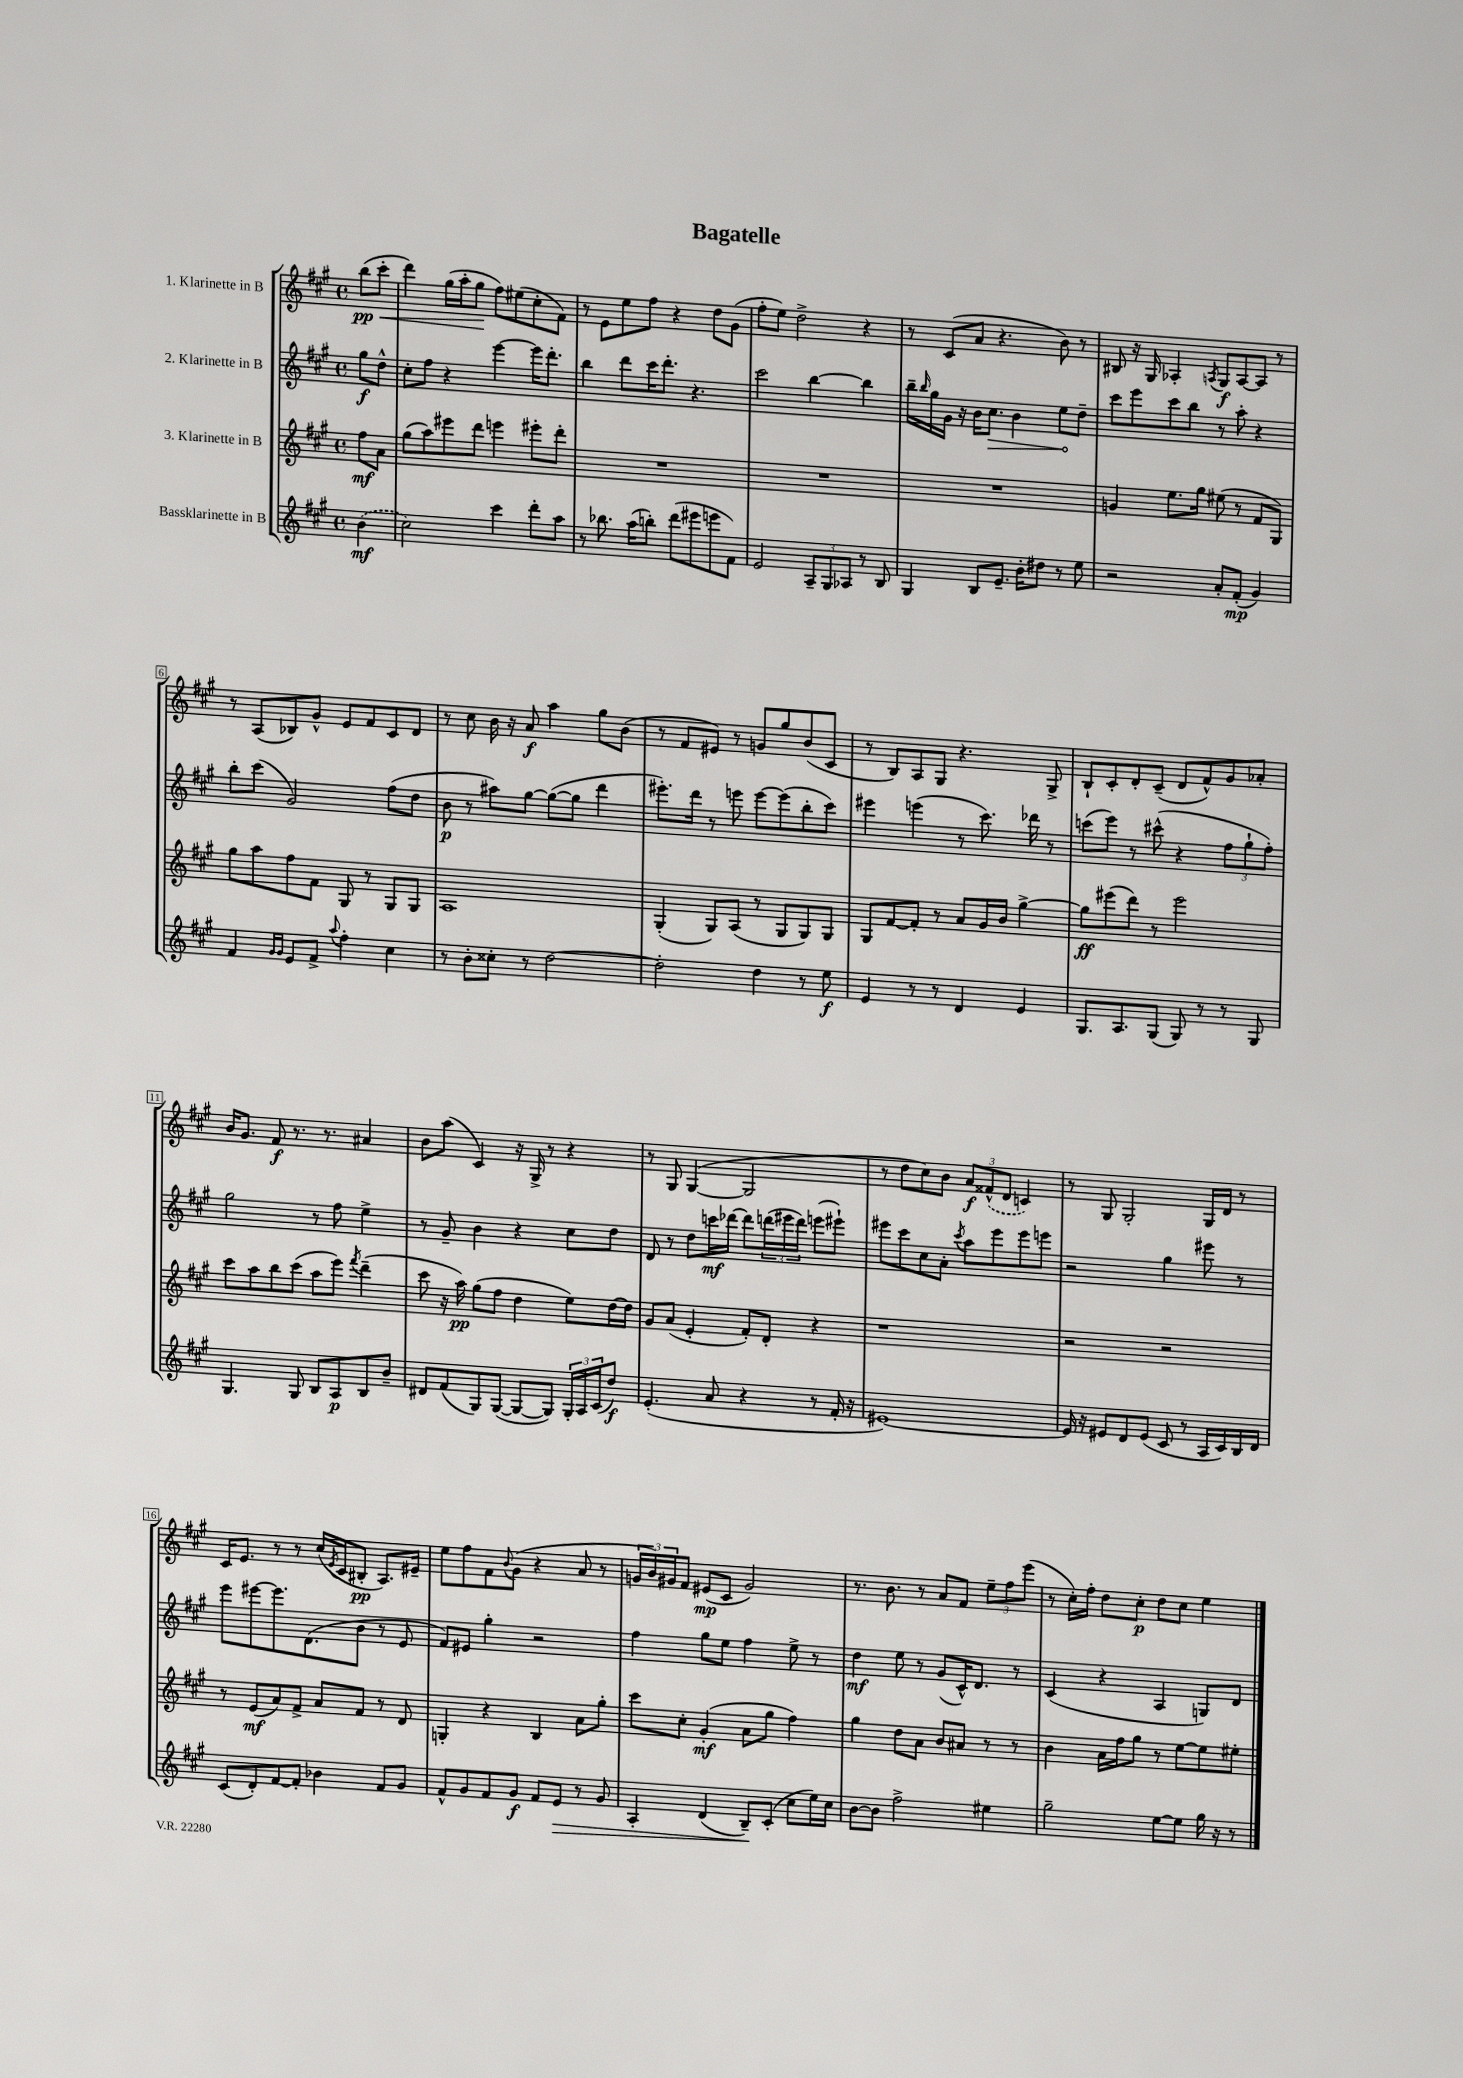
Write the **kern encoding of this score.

**kern	**kern	**kern	**kern
*staff4	*staff3	*staff2	*staff1
*clefG2	*clefG2	*clefG2	*clefG2
*k[f#c#g#]	*k[f#c#g#]	*k[f#c#g#]	*k[f#c#g#]
*M4/4	*M4/4	*M4/4	*M4/4
*met(c)	*met(c)	*met(c)	*met(c)
(4b	8ff#	8gg#	(8bb
.	8a	8dd^^	8ccc#'
=	=	=	=
2cc#)	(8gg#	8cc#'	4ddd)
.	8aa)	8ff#	.
.	8eee#	4r	(16gg#
.	.	.	16aa'
.	8ddd	.	8gg#
4ccc#	4eee	[4eee	8ff#)
.	.	.	(8ee#
8ddd'	8eee#'	16eee]	8cc#'
.	.	8.ddd'	.
8aa	8ddd'	.	8f#)
=	=	=	=
8r	1r	4bb	8r
8.bb-	.	.	8e
.	.	8ddd	8ee
(16aa	.	.	.
8bb')	.	16ccc#	8ff#
.	.	8.ddd'	.
(8ddd	.	.	4r
8eee#	.	4.r	.
8eee	.	.	8dd
8f#)	.	.	(8g#
=	=	=	=
2e	1r	2ccc#	8ff#'
.	.	.	8ee)
.	.	.	2dd^
12A~	.	[4bb	.
12G#	.	.	.
12A-	.	.	.
8r	.	4bb]	4r
8B	.	.	.
=	=	=	=
4G#	1r	16bb~	8r
.	.	16qqbb	.
.	.	16gg#	.
.	.	16g#	(8c#
.	.	16r	.
8B	.	16b	8a
.	.	8.cc#	.
8.e~	.	.	4.r
.	.	4b	.
16b'	.	.	.
8dd#	.	.	.
8r	.	8ee	8b)
8ee	.	8dd~	8r
=	=	=	=
2r	4g	8ccc#	8B#
.	.	8eee	16r
.	.	.	16G#
.	8.ee	8ccc#	4A-'
.	.	8bb	.
.	16gg#	.	.
.	.	.	8qA
8a'	(8ee#	8r	8G#
(8f#'	8r	8aa'	[8A
4g#)	8f#	4r	8A]
.	8G#)	.	8r
=	=	=	=
4f#	8gg#	8bb'	8r
.	8aa	(8ccc#	(8A
16qqg#	.	.	.
16qqg#	.	.	.
8e	8ff#	2g#)	8B-)
8f#^	8f#	.	8g#^^
8qqaa	.	.	.
4ff#'	8G#	.	8e
.	8r	.	8f#
4cc#	8G#	(8ff#	8c#
.	8G#	8dd	8d
=	=	=	=
8r	1A	8b	8r
8b'	.	8r	8cc#
8cc##'	.	8aa#)	16b
.	.	.	16r
8r	.	[8gg#	8a
[2dd	.	(8gg#_	4aa
.	.	8gg#]	.
.	.	4ddd	8gg#
.	.	.	(8b
=	=	=	=
2dd']	(4G#'	8.eee#')	8r
.	.	.	8f#
.	.	16ddd	.
.	8G#)	8r	8e#)
.	(8A	8eee	8r
4dd	8r	[8eee	8g
.	8G#	(8eee]	8gg#
8r	8G#)	8bb'	(8b
8ee	8G#	8ccc#)	8c#
=	=	=	=
4e	8G#	4eee#	8r
.	[8f#	.	8B)
8r	8f#']	(4eee	8A
8r	8r	.	8G#
4d	8a	8r	4.r
.	16g#	8.ccc#)	.
.	16b	.	.
4e	[4gg#^	.	.
.	.	16ddd-	.
.	.	8r	8G#^
=	=	=	=
8.G#	8gg#]	(8ccc	8B`
.	(8eee#	8eee)	8c#'
8.A	.	.	.
.	8ddd)	8r	8d'
(8G#	8r	(8ccc#^^	(8c#~
8G#)	2eee#	4r	8d
8r	.	.	8f#^^)
8r	.	12ff#	8g#
.	.	12gg#`	.
8G#	.	.	8a-'
.	.	12ff#')	.
=	=	=	=
4.G#	8ccc#	2gg#	16b
.	.	.	8.g#
.	8aa	.	.
.	8bb	.	8f#
8G#	(8ccc#	.	8.r
8B	8aa	8r	.
.	.	.	8.r
8A	8eee)	8ff#	.
.	8qfff#	.	.
8B	(4ddd~	4ee^	4a#
8b~	.	.	.
=	=	=	=
8d#	8ccc#	8r	8b
(8f#	16r	8g#~	(8aa
.	16aa)	.	.
8G#)	(8gg#	4b	4c#)
([8G#	8ff#	.	.
8G#_	4dd	4r	16r
.	.	.	16G#^
8G#])	.	.	8r
24G#'	8ee)	8cc#	4r
24A	.	.	.
(24c#	.	.	.
8dd)	[16dd	8dd	.
.	16dd]	.	.
=	=	=	=
(4.e'	8g#	8d	8r
.	(8a	8r	8G#
.	4e'	8dd	([4G#
8a	.	16ccc	.
.	.	[16ddd-	.
4r	8f#')	8ddd-]	2G#]
.	8d'	(24ddd	.
.	.	24eee#	.
.	.	24ddd)	.
8r	4r	(8eee	.
16f#'	.	8eee#`)	.
16r	.	.	.
=	=	=	=
[1e#)	1r	8eee#	8r
.	.	8ccc#	8dd
.	.	8cc#	8cc#)
.	.	8a'	8b
.	.	8qccc#	.
.	.	8aa	12a
.	.	.	(12f##^^
.	.	8eee#	.
.	.	.	12d
.	.	8eee#	4c)
.	.	8eee	.
=	=	=	=
16e#]	2r	2r	8r
16r	.	.	.
8e#	.	.	8G#
8d	.	.	2G#'
(8e#	.	.	.
8c#	2r	4gg#	.
8r	.	.	.
16A	.	8eee#	16G#
16c#)	.	.	16d
16B	.	8r	8r
16d	.	.	.
=	=	=	=
(8c#	8r	8eee	16c#
.	.	.	8.e
8d')	(8e	[8eee#	.
[8f#	8a)	8.eee#]	8r
8f#']	8f#^	.	8r
.	.	(8.d	.
4b-	8a	.	(16cc#
.	.	.	8qe
.	.	.	16c#
.	8f#	8b	8B#'
8f#	8r	8r	8.A)
8g#	8d	8e	.
.	.	.	16e#~
=	=	=	=
8f#^^	4G'	8f#)	8ee
8g#	.	8e#	8ff#
8f#	4r	4gg#'	8f#
.	.	.	8qqb
8g#	.	.	(8g#
8f#	4B	2r	4r
8e	.	.	.
8r	8a	.	8a
8g#	8gg#'	.	8r
=	=	=	=
4A'	8ccc#	4ff#	24g
.	.	.	24b)
.	.	.	24g#
.	8cc#'	.	8f#
(4d	(4g#'	8gg#	(8e#
.	.	8ee	8c#
8B~)	8a	4ff#	2g#)
(8c#'	8gg#	.	.
8cc#	4ff#)	8ee^	.
16ee)	.	8r	.
16cc#	.	.	.
=	=	=	=
[8b	4gg#	4dd	8.r
8b]	.	.	.
.	.	.	8.b
2ff#^	8dd	8ee	.
.	8a	8r	8r
.	8b	(8g#	8a
.	8a#	16c#^^)	8f#
.	.	8.d	.
4ee#	8r	.	12ee~
.	.	.	12ff#
.	8r	8r	.
.	.	.	(12eee
=	=	=	=
2gg#~	4b	(4c#	8r
.	.	.	16cc#')
.	.	.	16ff#'
.	16a	4r	8dd
.	16ff#	.	.
.	8gg#	.	8cc#'
[8ee	8r	4A	8dd
8ee]	[8ee	.	8cc#
16gg#	8ee]	8G)	4ee
16r	.	.	.
8r	8ee#'	8d	.
==	==	==	==
*-	*-	*-	*-
